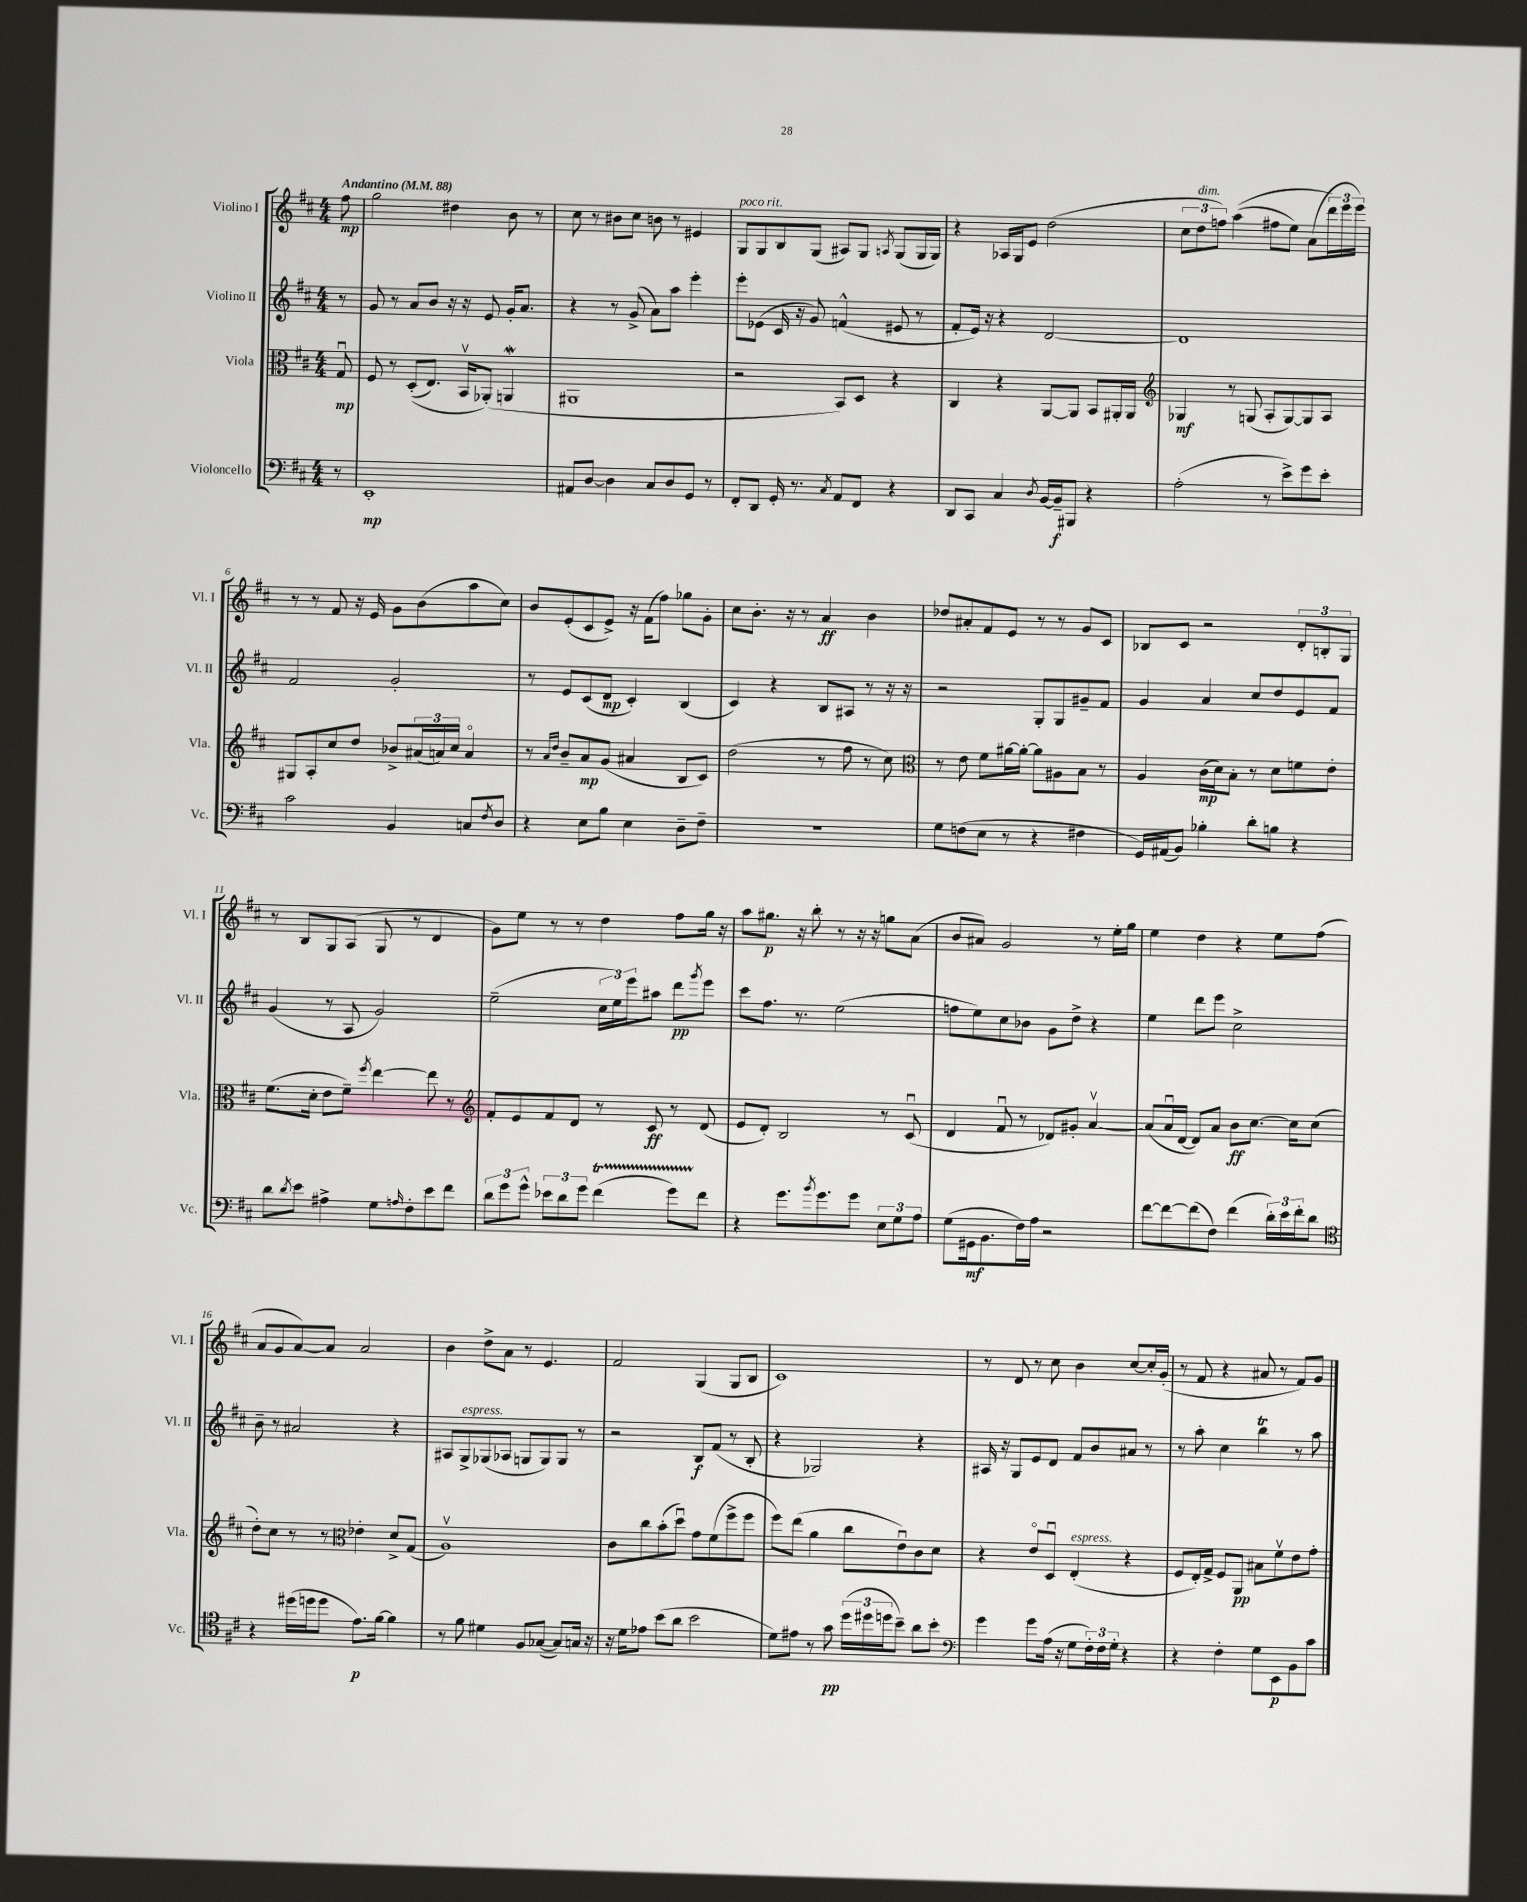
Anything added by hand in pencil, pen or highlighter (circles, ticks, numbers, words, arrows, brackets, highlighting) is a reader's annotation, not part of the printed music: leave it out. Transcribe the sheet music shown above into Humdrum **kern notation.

**kern	**dynam	**kern	**dynam	**kern	**dynam	**kern	**dynam
*part4	*part4	*part3	*part3	*part2	*part2	*part1	*part1
*staff4	*staff4	*staff3	*staff3	*staff2	*staff2	*staff1	*staff1
*I"Violoncello	*	*I"Viola	*	*I"Violino II	*	*I"Violino I	*
*I'Vc.	*	*I'Vla.	*	*I'Vl. II	*	*I'Vl. I	*
*clefF4	*	*clefC3	*	*clefG2	*	*clefG2	*
*k[f#c#]	*	*k[f#c#]	*	*k[f#c#]	*	*k[f#c#]	*
*M4/4	*	*M4/4	*	*M4/4	*	*M4/4	*
*MM88	*	*MM88	*	*MM88	*	*MM88	*
=	=	=	=	=	=	=	=
!	!	!	!	!	!	!LO:TX:a:B:t=Andantino	!
8r	.	8Gu/	mp	8r	.	8ff#\	mp
=1	=1	=1	=1	=1	=1	=1	=1
1EE'	mp	8F#/	.	8g/	.	2gg\	.
.	.	8r	.	8r	.	.	.
.	.	((8D'/L	.	8a/L	.	.	.
.	.	8.E/J)	.	8b/J	.	.	.
.	.	.	.	16r	.	4dd#X\	.
.	.	16BBv/KL	.	16r	.	.	.
.	.	(8AA-X'/J)	.	8e/	.	.	.
.	.	4AAnW/	.	16g'/KL	.	8b\	.
.	.	.	.	8.a/J	.	.	.
.	.	.	.	.	.	8r	.
=2	=2	=2	=2	=2	=2	=2	=2
8AA#X/L	.	1AA#X	.	4r	.	8cc#\	.
[8D/J	.	.	.	.	.	8r	.
4D\]	.	.	.	8r	.	8b#X\L	.
.	.	.	.	(8g^/	.	8cc#\J	.
8C#/L	.	.	.	8a\L)	.	8bn\	.
8D/	.	.	.	8aa\J	.	8r	.
8GG/J	.	.	.	4eee'\	.	4e#X/	.
8r	.	.	.	.	.	.	.
=3	=3	=3	=3	=3	=3	=3	=3
!	!	!	!	!	!	!LO:TX:a:i:t=poco rit.	!
8FF#'/L	.	2r	.	8eee'\L	.	8G/L	.
8DD/J	.	.	.	(8e-X\J	.	8G/	.
16GG'/	.	.	.	16c#/	.	8B/	.
8.r	.	.	.	16r	.	.	.
.	.	.	.	8g/)	.	(8G/J	.
8qC#/	.	.	.	.	.	.	.
8AA/L	.	8BB/L)	.	(4fn^^/	.	8A#X/L)	.
8FF#/J	.	8D/J	.	.	.	8G/J	.
.	.	.	.	.	.	8qAn/	.
4r	.	4r	.	8e#X/	.	(8G/L	.
.	.	.	.	8r	.	16G/L	.
.	.	.	.	.	.	16G/JJ)	.
=4	=4	=4	=4	=4	=4	=4	=4
8DD/L	.	4C#/	.	8f#'/L	.	4r	.
8CC#/J	.	.	.	16e/Jk)	.	.	.
.	.	.	.	16r	.	.	.
4C#/	.	4r	.	4r	.	16A-X/LL	.
.	.	.	.	.	.	16G/J	.
.	.	.	.	.	.	8e/J	.
8qD/	.	.	.	.	.	.	.
[16BB/LL	.	[8AA/L	.	[2d/	.	(2dd\	.
16BB~/J]	f	.	.	.	.	.	.
8BBB#X/J	.	8AA/J]	.	.	.	.	.
4r	.	8BB/L	.	.	.	.	.
.	.	16AA#X'/L	.	.	.	.	.
.	.	16AA#/JJ	.	.	.	.	.
=5	=5	=5	=5	=5	=5	=5	=5
*	*	*clefG2	*	*	*	*	*
(2A'\	.	4G-X/	mf	1d]	.	12cc#\L	.
!	!	!	!	!	!	!LO:TX:a:i:t=dim.	!
.	.	.	.	.	.	12dd\	.
.	.	.	.	.	.	12ffn\J)	.
.	.	8r	.	.	.	((4aa\	.
.	.	(8Gn/	.	.	.	.	.
8r	.	8A'/L	.	.	.	8ff#X\L	.
8e^\L)	.	[8G/)	.	.	.	8ee\J)	.
8g\	.	8G/]	.	.	.	(8a\L	.
8e'\J	.	8A/J	.	.	.	24ddd\L)	.
.	.	.	.	.	.	24eee\	.
.	.	.	.	.	.	24eee\JJ)	.
!!LO:LB:g=z
=6	=6	=6	=6	=6	=6	=6	=6
2c#\	.	8G#X/L	.	2f#/	.	8r	.
.	.	8A'/	.	.	.	8r	.
.	.	8cc#/	.	.	.	8f#/	.
.	.	8dd/J	.	.	.	16r	.
.	.	.	.	.	.	16e/	.
4BB/	.	8b-X^/L	.	2g'/	.	8g\L	.
.	.	(24a#X/L	.	.	.	(8b\	.
.	.	24an/)	.	.	.	.	.
.	.	24cc#/JJ	.	.	.	.	.
8Cn/L	.	4a/	.	.	.	8aa\	.
8qF#/	.	.	.	.	.	.	.
8D/J	.	.	.	.	.	8cc#\J)	.
=7	=7	=7	=7	=7	=7	=7	=7
4r	.	8r	.	8r	.	8b/L	.
.	.	16qqa/LL	.	.	.	.	.
.	.	16qqdd/JJ	.	.	.	.	.
.	.	8b~/L	.	8e/L	.	(8e'/	.
8E\L	.	8a/	mp	(8c#/	.	8c#/	.
8B\J	.	(8g/J	.	8d/J	mp	8e^/J)	.
4E\	.	4a#X/	.	4c#'/)	.	16r	.
.	.	.	.	.	.	(16f#\KL	.
.	.	.	.	.	.	8ff#\J)	.
8D~\L	.	8B/L	.	(4B/	.	8gg-X\L	.
8F#~\J	.	8c#/J)	.	.	.	8g'\J	.
=8	=8	=8	=8	=8	=8	=8	=8
1r	.	(2dd\	.	4c#/)	.	8cc#\L	.
.	.	.	.	.	.	8.b'\J	.
.	.	.	.	4r	.	.	.
.	.	.	.	.	.	16r	.
.	.	.	.	.	.	8r	.
.	.	8r	.	8B/L	.	4a/	ff
.	.	8ff#\	.	8A#X/J	.	.	.
.	.	8r	.	8r	.	4b\	.
.	.	8cc#\)	.	16r	.	.	.
.	.	.	.	16r	.	.	.
=9	=9	=9	=9	=9	=9	=9	=9
*	*	*clefC3	*	*	*	*	*
8G\L	.	8r	.	2r	.	8dd-X/L	.
(8Fn\	.	8e\	.	.	.	8a#X'/	.
8E\J	.	8f#\L	.	.	.	8f#/	.
8r	.	[16a#X\L	.	.	.	8e/J	.
.	.	16a#'\JJ_	.	.	.	.	.
4r	.	8a#\L]	.	8G'/L	.	8r	.
.	.	8A#X\	.	8G/	.	8r	.
4F#X\	.	8B\J	.	8g#X~/	.	8g/L	.
.	.	8r	.	8f#/J	.	8c#/J	.
=10	=10	=10	=10	=10	=10	=10	=10
16GG/LL)	.	4A/	.	4g/	.	8B-X/L	.
(16AA#X/J	.	.	.	.	.	.	.
8BB/J)	.	.	.	.	.	8c#/J	.
4B-X'\	.	(16c#\LL	mp	4a/	.	2r	.
.	.	16d\J)	.	.	.	.	.
.	.	8B'\J	.	.	.	.	.
8d'\L	.	8r	.	8cc#/L	.	.	.
8Bn\J	.	8d\L	.	8dd/	.	.	.
4r	.	8fn\	.	8e/	.	12d'/L	.
.	.	.	.	.	.	12Bn'/	.
.	.	8e'\J	.	8f#/J	.	.	.
.	.	.	.	.	.	12G/J	.
!!LO:LB:g=z
=11	=11	=11	=11	=11	=11	=11	=11
8d\L	.	(8.f#\L	.	(4g/	.	8r	.
8qd/	.	.	.	.	.	.	.
8e\J	.	.	.	.	.	8B/L	.
.	.	16d'\Jk	.	.	.	.	.
4A#X^\	.	8e\L	.	8r	.	8G/	.
.	.	8f#~\J)	.	8A/	.	(8A/J	.
.	.	8qff#/	.	.	.	.	.
8G\L	.	[4ee\	.	2g/)	.	8G/	.
16qqAn/	.	.	.	.	.	.	.
8F#'\	.	.	.	.	.	8r	.
8e\	.	8ee\]	.	.	.	4d/	.
8f#\J	.	8r	.	.	.	.	.
=12	=12	=12	=12	=12	=12	=12	=12
*	*	*clefG2	*	*	*	*	*
12d\L	.	8f#'/L	.	(2ee~\	.	8g\L)	.
12g\	.	.	.	.	.	.	.
.	.	8e/	.	.	.	8ee\J	.
12g^^\J	.	.	.	.	.	.	.
12e-X\L	.	8f#/	.	.	.	8r	.
12d\	.	.	.	.	.	.	.
.	.	8d/J	.	.	.	8r	.
12g\J	.	.	.	.	.	.	.
(4f#t\	.	8r	.	24cc#\LL	.	4dd\	.
.	.	.	.	24ee\)	.	.	.
.	.	.	.	24eee\J	.	.	.
.	.	8c#/	ff	8aa#X\J	.	.	.
8gTTT\L)	.	8r	.	8ddd\L	pp	8ff#\L	.
.	.	.	.	8qggg/	.	.	.
8f#\J	.	(8d/	.	8eee\J	.	16gg\Jk	.
.	.	.	.	.	.	16r	.
=13	=13	=13	=13	=13	=13	=13	=13
4r	.	8e/L	.	8ccc#\L	.	8aa\L	.
.	.	8d'/J)	.	8.ff#\J	.	8.gg#X\J	p
8.g\L	.	2B/	.	.	.	.	.
.	.	.	.	8.r	.	16r	.
.	.	.	.	.	.	8bb'\	.
8qb/	.	.	.	.	.	.	.
8.g\	.	.	.	.	.	.	.
.	.	.	.	(2ee\	.	8r	.
8g\J	.	.	.	.	.	16r	.
.	.	.	.	.	.	16r	.
12E\L	.	8r	.	.	.	8ggn\L	.
12G\	.	.	.	.	.	.	.
.	.	(8c#u/	.	.	.	(8a\J	.
12A\J	.	.	.	.	.	.	.
=14	=14	=14	=14	=14	=14	=14	=14
(8G\L	.	4d/	.	8ffn\L	.	8b/L	.
16GG#X\k	mf	.	.	8ee\)	.	8a#X/J)	.
8.BB\	.	.	.	.	.	.	.
.	.	8f#u/	.	8cc#\	.	2g/	.
16F#\L)	.	8r	.	8b-X\J	.	.	.
16A\JJ	.	.	.	.	.	.	.
2r	.	8d-X/L)	.	8g\L	.	.	.
.	.	8g#X'/J	.	8dd^\J	.	.	.
.	.	[4av/	.	4r	.	8r	.
.	.	.	.	.	.	16ee'\LL	.
.	.	.	.	.	.	16gg\JJ	.
=15	=15	=15	=15	=15	=15	=15	=15
[8f#\L	.	(8a/L]	.	4ee\	.	4ee\	.
8f#\_	.	16au/L	.	.	.	.	.
.	.	[16d/JJ	.	.	.	.	.
(8f#\]	.	8d/L])	.	8ddd\L	.	4dd\	.
8F#\J)	.	8a/J	.	8eee\J	.	.	.
(4f#\	.	8b\L	ff	2cc#^\	.	4r	.
.	.	[8.cc#\J	.	.	.	.	.
24d'\LL)	.	.	.	.	.	8ee\L	.
24e\	.	.	.	.	.	.	.
.	.	16cc#\KL]	.	.	.	.	.
24f#'\J	.	.	.	.	.	.	.
8d\J	.	(8cc#\J	.	.	.	(8ff#\J	.
!!LO:LB:g=z
=16	=16	=16	=16	=16	=16	=16	=16
*clefC4	*	*	*	*	*	*	*
4r	.	8dd'\L)	.	8b~\	.	8a/L	.
.	.	8cc#\J	.	8r	.	8g/	.
(16dd#X\LL	.	8r	.	2a#X/	.	[8a/)	.
16ddn\J	.	.	.	.	.	.	.
8dd\J	.	8r	.	.	.	8a/J]	.
*	*	*clefC3	*	*	*	*	*
8.e\L)	p	4e-X'\	.	.	.	2a/	.
[16f#\Jk	.	.	.	.	.	.	.
4f#\]	.	8d^/L	.	4r	.	.	.
.	.	(8G/J	.	.	.	.	.
=17	=17	=17	=17	=17	=17	=17	=17
8r	.	1Av)	.	8A#X/L	.	4b\	.
!	!	!	!	!LO:TX:a:i:t=espress.	!	!	!
8f#\	.	.	.	8G^/	.	.	.
4d#X\	.	.	.	(8G-X/	.	8dd^\L	.
.	.	.	.	8A-X/J	.	8a\J	.
8F#/L	.	.	.	8Gn/L	.	8r	.
([8G-X/J	.	.	.	8G/)	.	4.e/	.
8G-/L])	.	.	.	8G/J	.	.	.
16Gn/Jk	.	.	.	8r	.	.	.
16r	.	.	.	.	.	.	.
=18	=18	=18	=18	=18	=18	=18	=18
16r	.	8c#\L	.	2r	.	2f#/	.
16d\KL	.	.	.	.	.	.	.
8e-X\J	.	8cc#\	.	.	.	.	.
(8b\L	.	(8b'\	.	.	.	.	.
8a\J	.	8ddu\J)	.	.	.	.	.
2b\	.	8g\L	.	8B/L	f	(4G/	.
.	.	(8f#\	.	(8f#/J	.	.	.
.	.	8ff#^\	.	8r	.	8G/L	.
.	.	8ff#\J	.	8B'/	.	8B/J	.
=19	=19	=19	=19	=19	=19	=19	=19
8d\L)	.	8ff#\L)	.	4r	.	1c#)	.
8e#X\J	.	(8ee\J	.	.	.	.	.
8r	.	4a\	.	2G-X/)	.	.	.
8g\	pp	.	.	.	.	.	.
(24dd\LL	.	8cc#\L	.	.	.	.	.
24dd#X\	.	.	.	.	.	.	.
24ddn\J	.	.	.	.	.	.	.
8b~\J)	.	8eu\)	.	.	.	.	.
8a\L	.	8c#\	.	4r	.	.	.
8b'\J	.	8d\J	.	.	.	.	.
=20	=20	=20	=20	=20	=20	=20	=20
*clefF4	*	*	*	*	*	*	*
4g\	.	4r	.	16A#X/	.	8r	.
.	.	.	.	16r	.	.	.
.	.	.	.	8G/L	.	8d/	.
8g\L	.	8e/L	.	8e/	.	8r	.
(16A\Jk	.	8Du/J	.	8d/J	.	8cc#\	.
16r	.	.	.	.	.	.	.
!	!	!LO:TX:a:i:t=espress.	!	!	!	!	!
8G\L	.	(4E'/	.	8f#/L	.	4b\	.
24F#'\L)	.	.	.	8b/	.	.	.
24F#\	.	.	.	.	.	.	.
24G'\JJ	.	.	.	.	.	.	.
4r	.	4r	.	8a#X/J	.	[8cc#/L	.
.	.	.	.	8r	.	16cc#'/L]	.
.	.	.	.	.	.	(16g'/JJ	.
=21	=21	=21	=21	=21	=21	=21	=21
4r	.	8F#/L	.	8r	.	8r	.
.	.	16E'/L)	.	8aa'\	.	8f#/	.
.	.	16G^/JJ	.	.	.	.	.
4F#'\	.	8F#/L	.	4cc#\	.	4r	.
.	.	8AA/J	pp	.	.	.	.
8G\L	.	8B#X\L	.	4bbT\	.	8a#X/	.
8EE\	p	8f#v\	.	.	.	8r	.
8BB\	.	8e\	.	8r	.	8f#/L)	.
8c#\J	.	8g'\J	.	8aa\	.	8g/J	.
==	==	==	==	==	==	==	==
*-	*-	*-	*-	*-	*-	*-	*-
